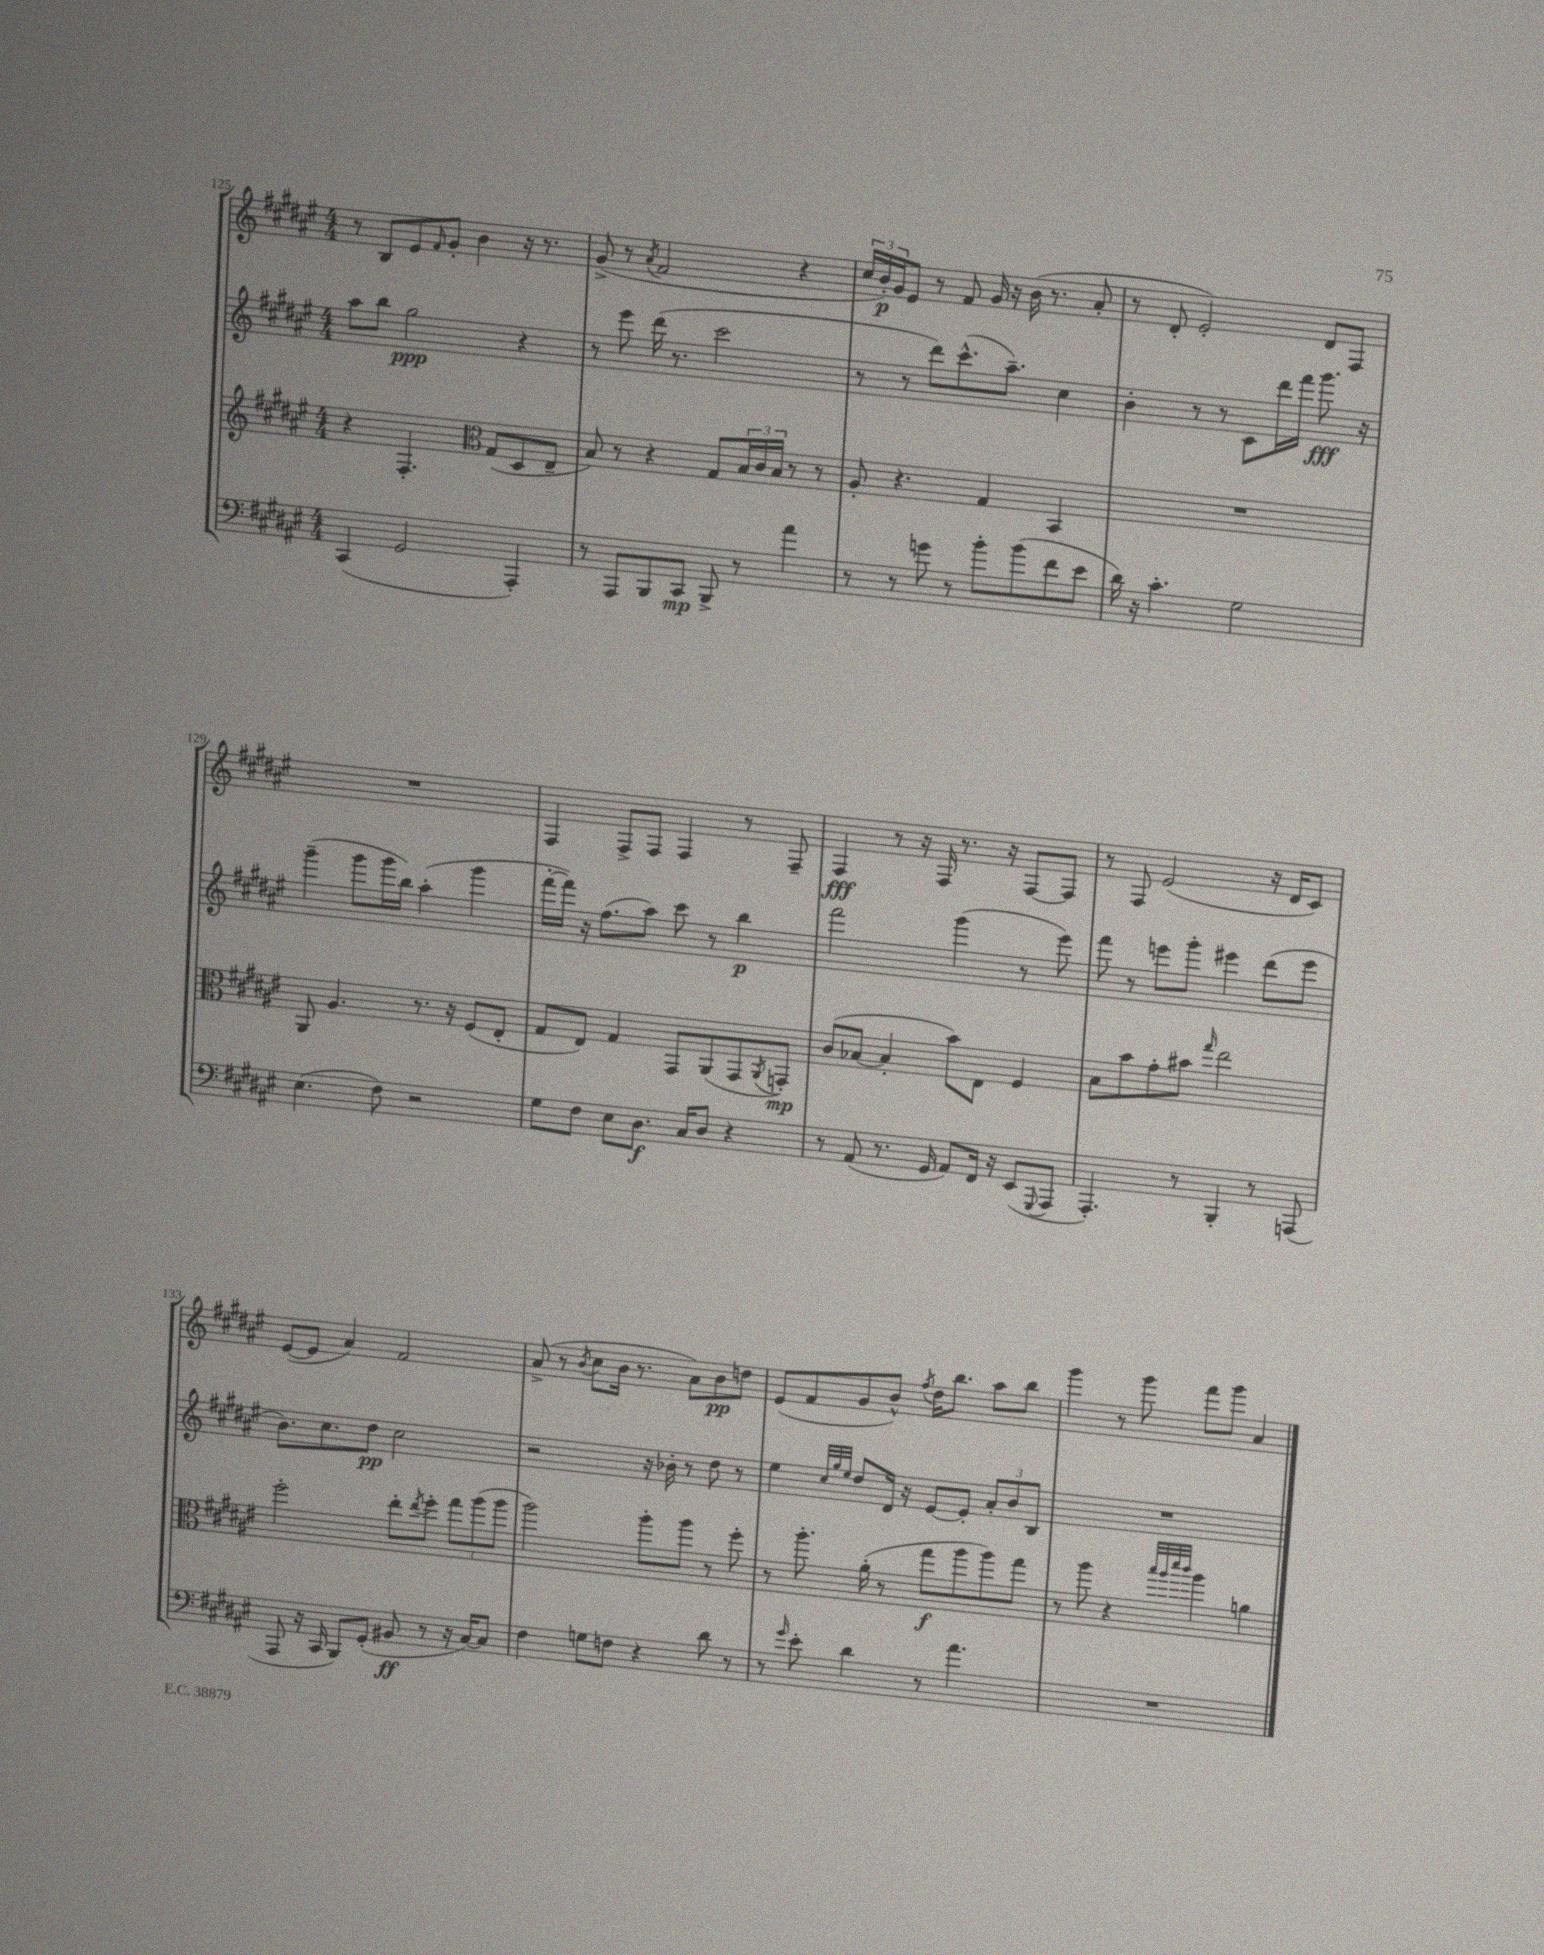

**kern	**kern	**kern	**kern
*staff4	*staff3	*staff2	*staff1
*clefF4	*clefG2	*clefG2	*clefG2
*k[f#c#g#d#a#e#]	*k[f#c#g#d#a#e#]	*k[f#c#g#d#a#e#]	*k[f#c#g#d#a#e#]
*M4/4	*M4/4	*M4/4	*M4/4
(4CC#	4r	8aa#	8r
.	.	8bb	8B
2GG#	4.F#'	2gg#	8e#
.	.	.	16qqf#
.	.	.	8g#'
.	.	.	4b
*	*clefC3	*	*
.	(8G#	.	.
4AAA#')	8D#	4r	16r
.	.	.	8.r
.	8E#~	.	.
=	=	=	=
8r	8B)	8r	(8g#^
8AAA#	8r	8eee#	8r
.	.	.	8qa#
8BBB	4r	(16ddd#	2f#
.	.	8.r	.
8CC#	.	.	.
8BBB^	8G#	2ccc#	.
8r	24B	.	.
.	24c#	.	.
.	24B	.	.
4a#	8r	.	4r
.	8r	.	.
=	=	=	=
8r	8A#'	8r	24cc#
.	.	.	24b')
.	.	.	24g#
8r	4.r	8r	8e#
8g	.	8ddd#)	8r
8r	.	(8.ccc#^^	8f#
8b'	4G#	.	16g#
.	.	8.aa#~)	16r
(8b	.	.	(16b
.	.	.	8.r
8f#	4BB	4cc#	.
8e#	.	.	8a#'
=	=	=	=
16d#)	1r	4b'	8r
16r	.	.	.
4.c#'	.	.	8d#'
.	.	8r	2e#')
.	.	8r	.
2G#	.	8c#	.
.	.	16ddd#	.
.	.	16fff#	.
.	.	8.ggg#	8d#
.	.	.	8F#
.	.	16r	.
=	=	=	=
(4.E#	8AA#	(4ggg#~	1r
.	4.A#	.	.
.	.	8ggg#	.
8F#)	.	16ggg#	.
.	.	16bb)	.
2r	8.r	(4aa#'	.
.	16r	.	.
.	(8F#	4ggg#	.
.	8E#'	.	.
=	=	=	=
8G#	8G#	[16fff#'	4F#
.	.	16fff#])	.
8F#	8E#)	16r	.
.	.	(8.ff#	.
8E#	4G#	.	8F#^
8.D#	.	8aa#)	8F#
.	8GG#	8ccc#	4F#
16C#	.	.	.
8D#	(8AA#	8r	.
4r	8GG#	4bb	8r
.	8qAA#	.	.
.	8GG')	.	8F#~
=	=	=	=
8r	(8c#	2fff#	4F#
(8AA#	[8B-	.	.
8.r	4B-']	.	8r
.	.	.	16r
16GG#	.	.	16F#
8AA#)	8b)	(4ggg#	8.r
16FF#	8E#	.	.
16r	.	.	16r
(8EE#	4F#	8r	[8F#
8qqGGG#	.	.	.
8AAA#	.	8eee#)	8F#]
=	=	=	=
4.AAA#')	8B	8fff#	8r
.	8b	8r	8F#
.	8g#'	8eee	(2e#
8r	8b#	8ggg#'	.
.	16qqgg#	.	.
4BBB'	2ee#	4eee#	.
8r	.	(8ddd#	16r
.	.	.	16d#
(8AAA	.	8eee#	8c#)
=	=	=	=
8AAA#	2ff#'	8.b)	([8e#
16r	.	.	8e#]
16CC#	.	8.cc#	.
8BBB)	.	.	4a#)
(8GG#'	.	8dd#	.
8BB#	8ee#'	2cc#	2f#
.	8qee#	.	.
8r	8ff#'	.	.
16r	12gg#	.	.
[16C#)	.	.	.
.	(12aa#	.	.
8C#]	.	.	.
.	12aa#	.	.
=	=	=	=
4F#	2aa#)	2r	(8a#^
.	.	.	8r
.	.	.	8qb
8G	.	.	8cc#
8F	.	.	16b
.	.	.	8.r
4r	8aa#'	16r	.
.	.	16b-'	.
.	8aa#	8r	8a#)
8d#	8r	8dd#	8b
8r	8ff#'	8r	8dd
=	=	=	=
8r	8r	4ee#	(8e#
16qqg#	.	.	.
8e#'	8.aa#'	.	8f#
.	.	32qqcc#	.
.	.	32qqgg#	.
.	.	32qqee#	.
4d#	.	8dd#	8g#
.	(16a#'	.	.
.	8r	16d#	8b^^)
.	.	16r	.
.	.	.	8qff#
8r	8gg#	[8e#	16dd#
.	.	.	8.bb
4.a#	8aa#	8e#']	.
.	8aa#)	12a#'	8aa#
.	.	12b	.
.	8gg#	.	8bb
.	.	12B	.
=	=	=	=
1r	8r	1r	4ggg#
.	8aa#	.	.
.	4r	.	8r
.	.	.	8ggg#
.	32qqbb	.	.
.	32qqaa#	.	.
.	32qqddd#	.	.
.	32qqccc#	.	.
.	4aa#	.	8fff#
.	.	.	8ggg#
.	4a	.	4a#
==	==	==	==
*-	*-	*-	*-
